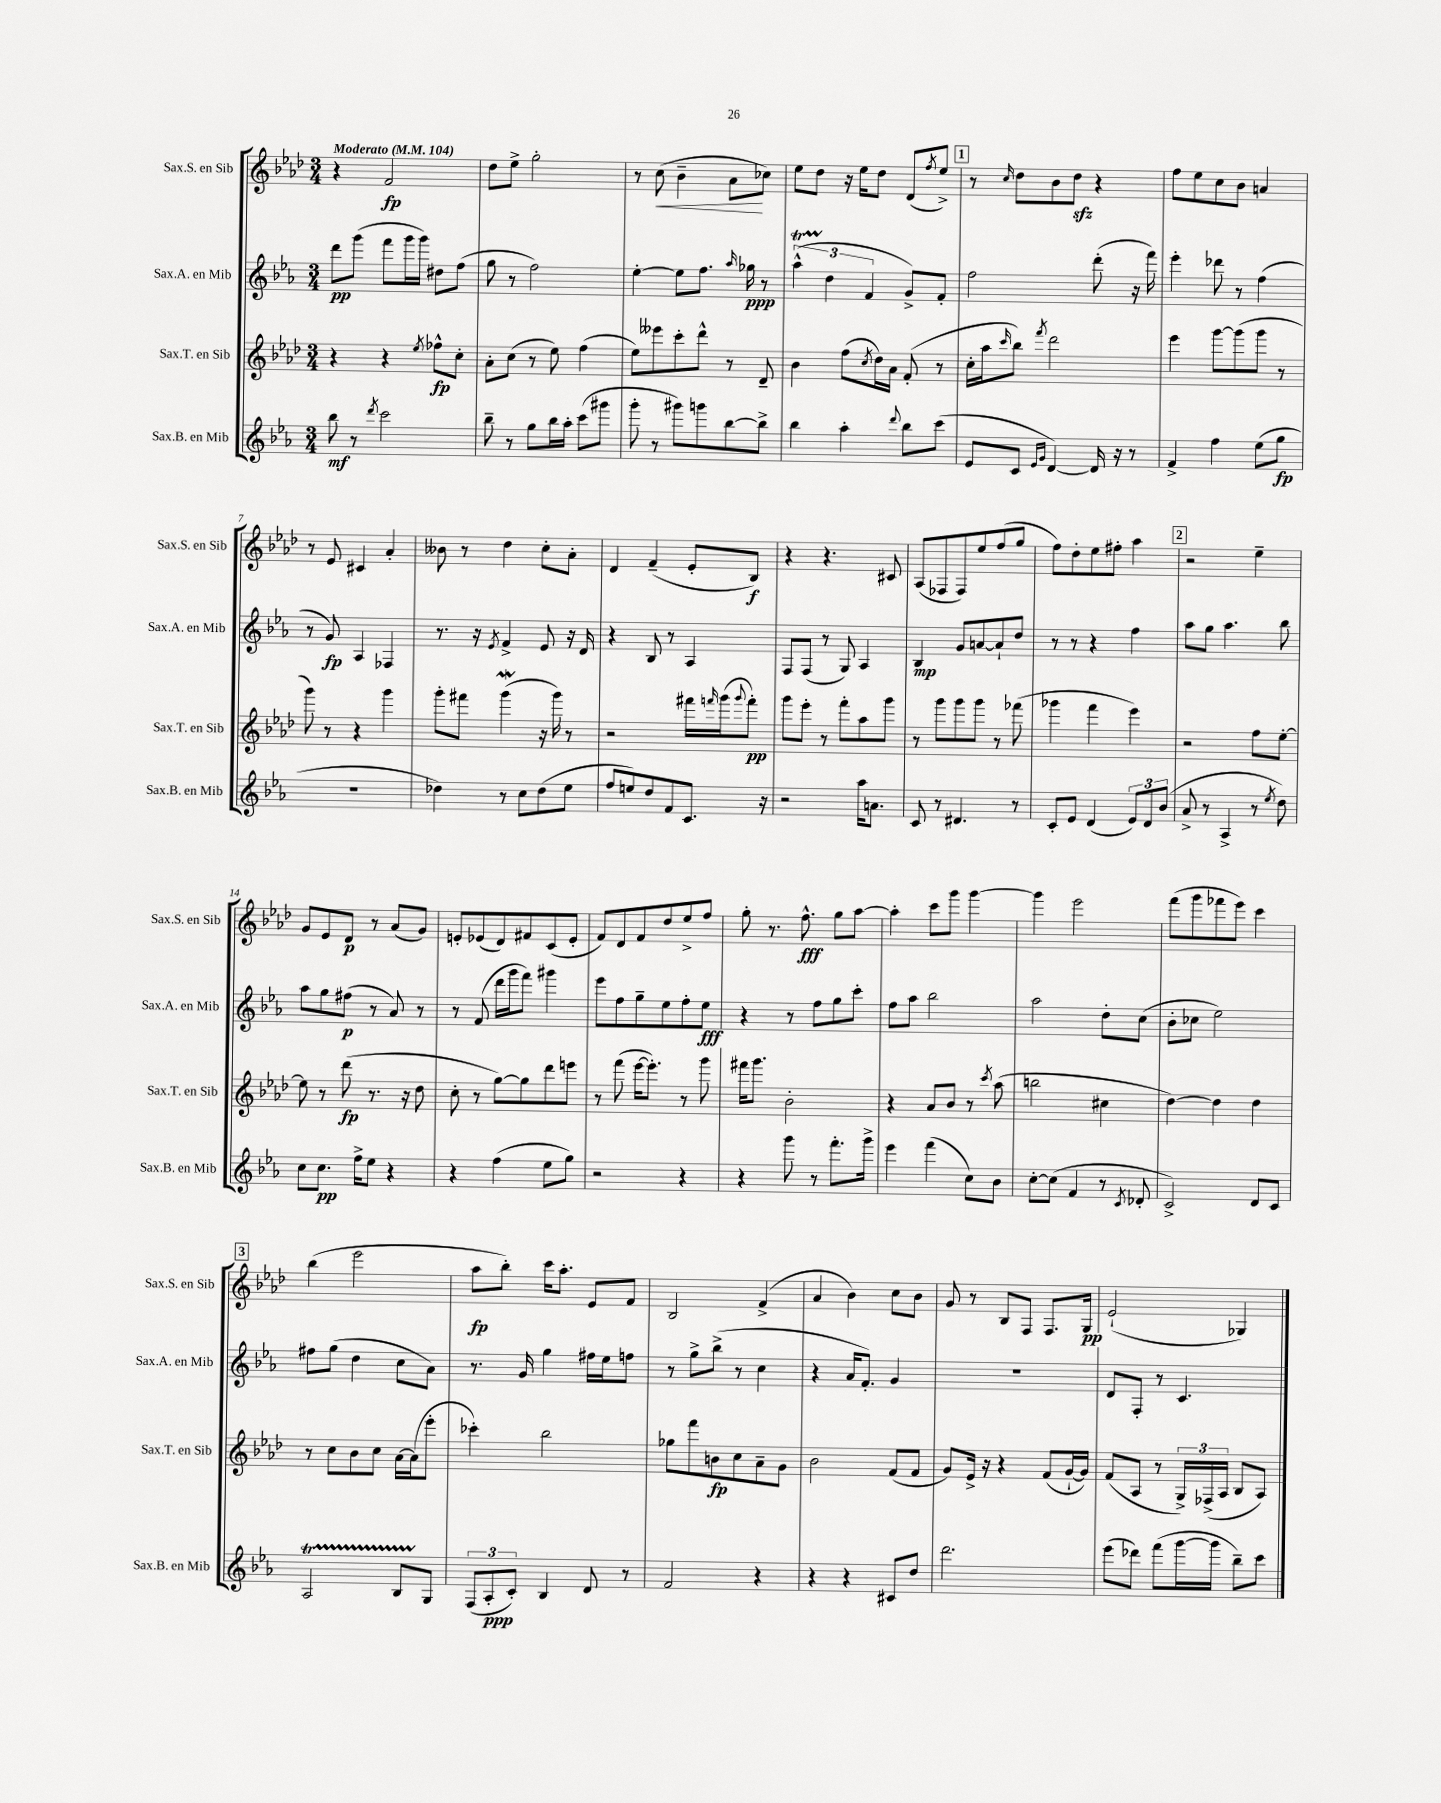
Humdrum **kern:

**kern	**dynam	**kern	**dynam	**kern	**dynam	**kern	**dynam
*part4	*part4	*part3	*part3	*part2	*part2	*part1	*part1
*staff4	*staff4	*staff3	*staff3	*staff2	*staff2	*staff1	*staff1
*I"Sax.B. en Mib	*	*I"Sax.T. en Sib	*	*I"Sax.A. en Mib	*	*I"Sax.S. en Sib	*
*I'Sax.B. en Mib	*	*I'Sax.T. en Sib	*	*I'Sax.A. en Mib	*	*I'Sax.S. en Sib	*
*clefG2	*	*clefG2	*	*clefG2	*	*clefG2	*
*k[b-e-a-]	*	*k[b-e-a-d-]	*	*k[b-e-a-]	*	*k[b-e-a-d-]	*
*M3/4	*	*M3/4	*	*M3/4	*	*M3/4	*
*MM104	*	*MM104	*	*MM104	*	*MM104	*
=1	=1	=1	=1	=1	=1	=1	=1
!	!	!	!	!	!	!LO:TX:a:B:t=Moderato	!
8bb-\	mf	4r	.	8ddd\L	pp	4r	.
8r	.	.	.	(8ggg\J	.	.	.
8qddd/	.	.	.	.	.	.	.
2ccc\	.	4r	.	8fff\L	.	2f/	fp
.	.	.	.	16ggg\L	.	.	.
.	.	.	.	16ggg\JJ)	.	.	.
.	.	8qee-/	.	.	.	.	.
.	.	8ff-X^^\L	fp	8dd#X\L	.	.	.
.	.	8cc'\J	.	(8ff\J	.	.	.
=2	=2	=2	=2	=2	=2	=2	=2
8bb-~\	.	8a-'\L	.	8gg\	.	8dd-\L	.
8r	.	(8cc\J	.	8r	.	8ee-^\J	.
8gg\L	.	8r	.	2ff\)	.	2gg'\	.
16bb-\L	.	8ee-\)	.	.	.	.	.
16aa-'\JJ	.	.	.	.	.	.	.
(8ccc\L	.	(4ff\	.	.	.	.	.
8ggg#X\J	.	.	.	.	.	.	.
=3	=3	=3	=3	=3	=3	=3	=3
8ggg'\	.	8ee-\L)	.	[4ee-'\	.	8r	.
!	!	!	!	!	!	!	!LO:HP:b
8r	.	8eee--X\	.	.	.	(8cc\	<
8ggg#X\L)	.	8ccc'\	.	8ee-\L]	.	4b-~\	.
8gggn\	.	8ddd-^^\J	.	8.ff\J	.	.	.
[8bb-\	.	8r	.	.	.	8a-\L	.
.	.	.	.	16qqaa-/	.	.	.
.	.	.	.	16gg-X\	ppp	.	.
8bb-^\J]	.	8d-~/	.	8r	.	8cc-X\J)	[
=4	=4	=4	=4	=4	=4	=4	=4
4bb-\	.	4b-\	.	(6aa-T^^\	.	8ee-\L	.
.	.	.	.	.	.	8dd-\J	.
.	.	.	.	6dd\	.	.	.
4aa-'\	.	(8ff\L	.	.	.	16r	.
.	.	.	.	.	.	16ee-\KL	.
.	.	.	.	6f/	.	.	.
.	.	8qcc/	.	.	.	.	.
.	.	16dd-\L)	.	.	.	8dd-\J	.
.	.	16a-\JJ	.	.	.	.	.
8qqddd/	.	.	.	.	.	.	.
8bb-\L	.	(8f'/	.	8g^/L)	.	(8d-/L	.
.	.	.	.	.	.	8qff/	.
(8ccc\J	.	8r	.	8f'/J	.	8ee-^/J)	.
!!LO:REH:place=s1:t=1
=5	=5	=5	=5	=5	=5	=5	=5
8e-/L	.	16cc'\LL	.	2ff\	.	8r	.
.	.	16aa-\J	.	.	.	.	.
.	.	16qqccc/	.	.	.	16qqcc/	.
8c/J	.	8bb-\J)	.	.	.	8dd-\L	.
16qqe-/LL	.	.	.	.	.	.	.
16qqg/JJ	.	8qfff/	.	.	.	.	.
[4d/)	.	2ddd-\	.	.	.	8b-\	.
.	.	.	.	.	.	8dd-zz\J	.
16d/]	.	.	.	(8ddd'\	.	4r	.
16r	.	.	.	.	.	.	.
8r	.	.	.	16r	.	.	.
.	.	.	.	16fff\)	.	.	.
=6	=6	=6	=6	=6	=6	=6	=6
4f^/	.	4eee-\	.	4eee-'\	.	8ff\L	.
.	.	.	.	.	.	8ee-\	.
4ff\	.	[8ggg\L	.	8ddd-X\	.	8cc\	.
.	.	(8ggg\]	.	8r	.	8b-\J	.
(8ee-\L	.	8ggg\J	.	(4ff\	.	4an/	.
8gg\J	fp	8r	.	.	.	.	.
!!LO:LB:g=z
=7	=7	=7	=7	=7	=7	=7	=7
2.r	.	8ggg\)	.	8r	.	8r	.
.	.	8r	.	8g/)	fp	8e-/	.
.	.	4r	.	4A-/	.	4c#X/	.
.	.	4ggg\	.	4F-X/	.	4a-'/	.
=8	=8	=8	=8	=8	=8	=8	=8
4dd-X\)	.	8ggg'\L	.	8.r	.	8b--X\	.
.	.	8fff#X\J	.	.	.	8r	.
.	.	.	.	16r	.	.	.
.	.	.	.	8qe-/	.	.	.
8r	.	(4gggW\	.	4f^/	.	4dd-\	.
8cc\L	.	.	.	.	.	.	.
(8dd-\	.	16r	.	8e-/	.	8cc'\L	.
.	.	16ggg\)	.	.	.	.	.
8ee-\J	.	8r	.	16r	.	8a-'\J	.
.	.	.	.	16d/	.	.	.
=9	=9	=9	=9	=9	=9	=9	=9
8ff/L	.	2r	.	4r	.	4d-/	.
8een/)	.	.	.	.	.	.	.
8dd/	.	.	.	8B-/	.	(4f~/	.
8f/	.	.	.	8r	.	.	.
8.c/J	.	16fff#X\LL	.	4A-/	.	8e-'/L	.
.	.	16qqfffn/	.	.	.	.	.
.	.	(16ggg\J	.	.	.	.	.
.	.	8qqggg/	.	.	.	.	.
.	.	8fff'\J)	pp	.	.	8B-/J)	f
16r	.	.	.	.	.	.	.
=10	=10	=10	=10	=10	=10	=10	=10
2r	.	8ggg\L	.	8F/L	.	4r	.
.	.	8eee-'\J	.	(8F/J	.	.	.
.	.	8r	.	8r	.	4.r	.
.	.	8fff'\L	.	8G/)	.	.	.
16aa-\KL	.	8aa-\	.	4A-/	.	.	.
8.an\J	.	.	.	.	.	.	.
.	.	8ggg\J	.	.	.	8c#X/	.
=11	=11	=11	=11	=11	=11	=11	=11
8c/	.	8r	.	4B-/	mp	(8A-/L	.
8r	.	8ggg\L	.	.	.	8F-X/	.
4.d#X/	.	8ggg\	.	8g/L	.	8F-/)	.
.	.	8ggg\J	.	[8an/	.	8ee-/	.
.	.	8r	.	8a`/]	.	(8ff/	.
8r	.	(8fff-X\	.	8dd/J	.	8gg/J	.
=12	=12	=12	=12	=12	=12	=12	=12
8c'/L	.	4ggg-X\	.	8r	.	8ff\L)	.
8e-/J	.	.	.	8r	.	8dd-'\	.
(4d/	.	4fff\	.	4r	.	8ee-\	.
.	.	.	.	.	.	8ff#X'\J	.
12e-/L)	.	4eee-\)	.	4ff\	.	4aa-\	.
12d/	.	.	.	.	.	.	.
(12b-/J	.	.	.	.	.	.	.
!!LO:REH:place=s1:t=2
=13	=13	=13	=13	=13	=13	=13	=13
8a-^/	.	2r	.	8aa-\L	.	2r	.
8r	.	.	.	8gg\J	.	.	.
4A-^/	.	.	.	4.aa-\	.	.	.
8r	.	8ff\L	.	.	.	4ee-~\	.
8qee-/	.	.	.	.	.	.	.
8dd\)	.	[8ee-'\J	.	8bb-\	.	.	.
!!LO:LB:g=z
=14	=14	=14	=14	=14	=14	=14	=14
8cc\L	.	8ee-\]	.	8aa-\L	.	8g/L	.
8.cc\J	pp	8r	.	8gg\	.	8e-/	.
.	.	(8ddd-\	fp	(8ff#X\J	p	8d-/J	p
16ff^\KL	.	.	.	.	.	.	.
8ee-\J	.	8.r	.	8r	.	8r	.
4r	.	.	.	8a-/)	.	(8a-/L	.
.	.	16r	.	.	.	.	.
.	.	8dd-\	.	8r	.	8g/J)	.
=15	=15	=15	=15	=15	=15	=15	=15
4r	.	8cc'\	.	8r	.	8en'/L	.
.	.	8r	.	(8f/	.	(8e-X/	.
(4ff\	.	[8gg\L)	.	16ddd\LL	.	8d-/)	.
.	.	.	.	16ggg\J	.	.	.
.	.	8gg\]	.	8fff\J)	.	8f#X/	.
8ee-\L	.	8ddd-\	.	4ggg#X\	.	(8c/	.
8gg\J)	.	8eeen\J	.	.	.	8e-'/J	.
=16	=16	=16	=16	=16	=16	=16	=16
2r	.	8r	.	8eee-\L	.	8f/L)	.
.	.	(8fff\	.	8ff\	.	8d-/	.
.	.	[16eee-\KL	.	8gg~\	.	8f/	.
.	.	8.eee-'\J])	.	.	.	.	.
.	.	.	.	8ee-\	.	8dd-/	.
4r	.	8r	.	8ff'\	.	8ee-^/	.
.	.	8ggg\	.	8ee-\J	fff	8ff/J	.
=17	=17	=17	=17	=17	=17	=17	=17
4r	.	16fff#X\KL	.	4r	.	8gg'\	.
.	.	8.ggg\J	.	.	.	.	.
.	.	.	.	.	.	8.r	.
8ggg\	.	2b-'\	.	8r	.	.	.
.	.	.	.	.	.	8.ff^^\	fff
8r	.	.	.	8ff\L	.	.	.
8.fff'\L	.	.	.	8gg\	.	8gg\L	.
.	.	.	.	8ccc'\J	.	[8aa-\J	.
16ggg^\Jk	.	.	.	.	.	.	.
=18	=18	=18	=18	=18	=18	=18	=18
4eee-\	.	4r	.	8ff\L	.	4aa-'\]	.
.	.	.	.	8aa-\J	.	.	.
(4fff\	.	8a-/L	.	2bb-\	.	8ccc\L	.
.	.	8b-/J	.	.	.	8ggg\J	.
8cc\L)	.	8r	.	.	.	[4ggg\	.
.	.	8qccc/	.	.	.	.	.
8b-\J	.	(8aa-\	.	.	.	.	.
=19	=19	=19	=19	=19	=19	=19	=19
[8cc'\L	.	2bbn\	.	2aa-\	.	4ggg\]	.
(8cc\J]	.	.	.	.	.	.	.
4f/	.	.	.	.	.	2eee-\	.
8r	.	4cc#X\	.	8dd'\L	.	.	.
8qc/	.	.	.	.	.	.	.
8d-X'/	.	.	.	(8cc\J	.	.	.
=20	=20	=20	=20	=20	=20	=20	=20
2c^/)	.	[4dd-\)	.	8b-'\L	.	(8fff\L	.
.	.	.	.	8cc-X\J	.	8ggg\	.
.	.	4dd-\]	.	2ee-\)	.	8fff-X\	.
.	.	.	.	.	.	8eee-\J)	.
8d/L	.	4dd-\	.	.	.	4ccc\	.
8c/J	.	.	.	.	.	.	.
!!LO:LB:g=z
!!LO:REH:place=s1:t=3
=21	=21	=21	=21	=21	=21	=21	=21
2A-T/	.	8r	.	8ff#X\L	.	(4bb-\	.
.	.	8cc\L	.	(8gg\J	.	.	.
.	.	8b-\	.	4dd\	.	2eee-\	.
.	.	8cc\J	.	.	.	.	.
8B-TTT/L	.	[16a-\LL	.	8cc\L	.	.	.
.	.	(16a-\J]	.	.	.	.	.
8G/J	.	8eee-'\J	.	8a-\J)	.	.	.
=22	=22	=22	=22	=22	=22	=22	=22
(12F/L	.	4ccc-X'\)	.	8.r	.	8aa-\L	fp
12A-'/	ppp	.	.	.	.	.	.
.	.	.	.	.	.	8bb-'\J)	.
12c'/J)	.	.	.	.	.	.	.
.	.	.	.	16g/	.	.	.
4B-/	.	2bb-\	.	4gg\	.	16ccc\KL	.
.	.	.	.	.	.	8.aa-'\J	.
8d/	.	.	.	16ff#X\LL	.	8e-/L	.
.	.	.	.	16ee-\J	.	.	.
8r	.	.	.	8ffn\J	.	8f/J	.
=23	=23	=23	=23	=23	=23	=23	=23
2f/	.	8gg-X\L	.	8r	.	2B-/	.
.	.	8fff\	.	8gg^\L	.	.	.
.	.	8bn\	fp	(8bb-^\J	.	.	.
.	.	8cc\	.	8r	.	.	.
4r	.	8a-~\	.	4cc\	.	(4f^/	.
.	.	8g\J	.	.	.	.	.
=24	=24	=24	=24	=24	=24	=24	=24
4r	.	2b-\	.	4r	.	4a-/	.
4r	.	.	.	16a-/KL	.	4b-\)	.
.	.	.	.	8.f'/J)	.	.	.
8c#X/L	.	(8f/L	.	4g/	.	8cc\L	.
8dd/J	.	8f/J	.	.	.	8b-\J	.
=25	=25	=25	=25	=25	=25	=25	=25
2.ddd\	.	8g/L)	.	2.r	.	8g/	.
.	.	16e-^/Jk	.	.	.	8r	.
.	.	16r	.	.	.	.	.
.	.	4r	.	.	.	8B-/L	.
.	.	.	.	.	.	8F/J	.
.	.	(8f/L	.	.	.	8.F/L	.
.	.	[16g`/L	.	.	.	.	.
.	.	16g/JJ])	.	.	.	16G/Jk	pp
=26	=26	=26	=26	=26	=26	=26	=26
(8eee-\L	.	(8f/L	.	8d/L	.	(2e-`/	.
8ddd-X\J)	.	8A-/J	.	8F'/J	.	.	.
(8fff\L	.	8r	.	8r	.	.	.
[16ggg\L	.	24G^/LL)	.	4.c/	.	.	.
.	.	(24F-X^/	.	.	.	.	.
16ggg\JJ]	.	.	.	.	.	.	.
.	.	24A-/JJ	.	.	.	.	.
8bb-~\L)	.	8B-/L	.	.	.	4G-X/)	.
8ccc\J	.	8A-/J)	.	.	.	.	.
==	==	==	==	==	==	==	==
*-	*-	*-	*-	*-	*-	*-	*-
